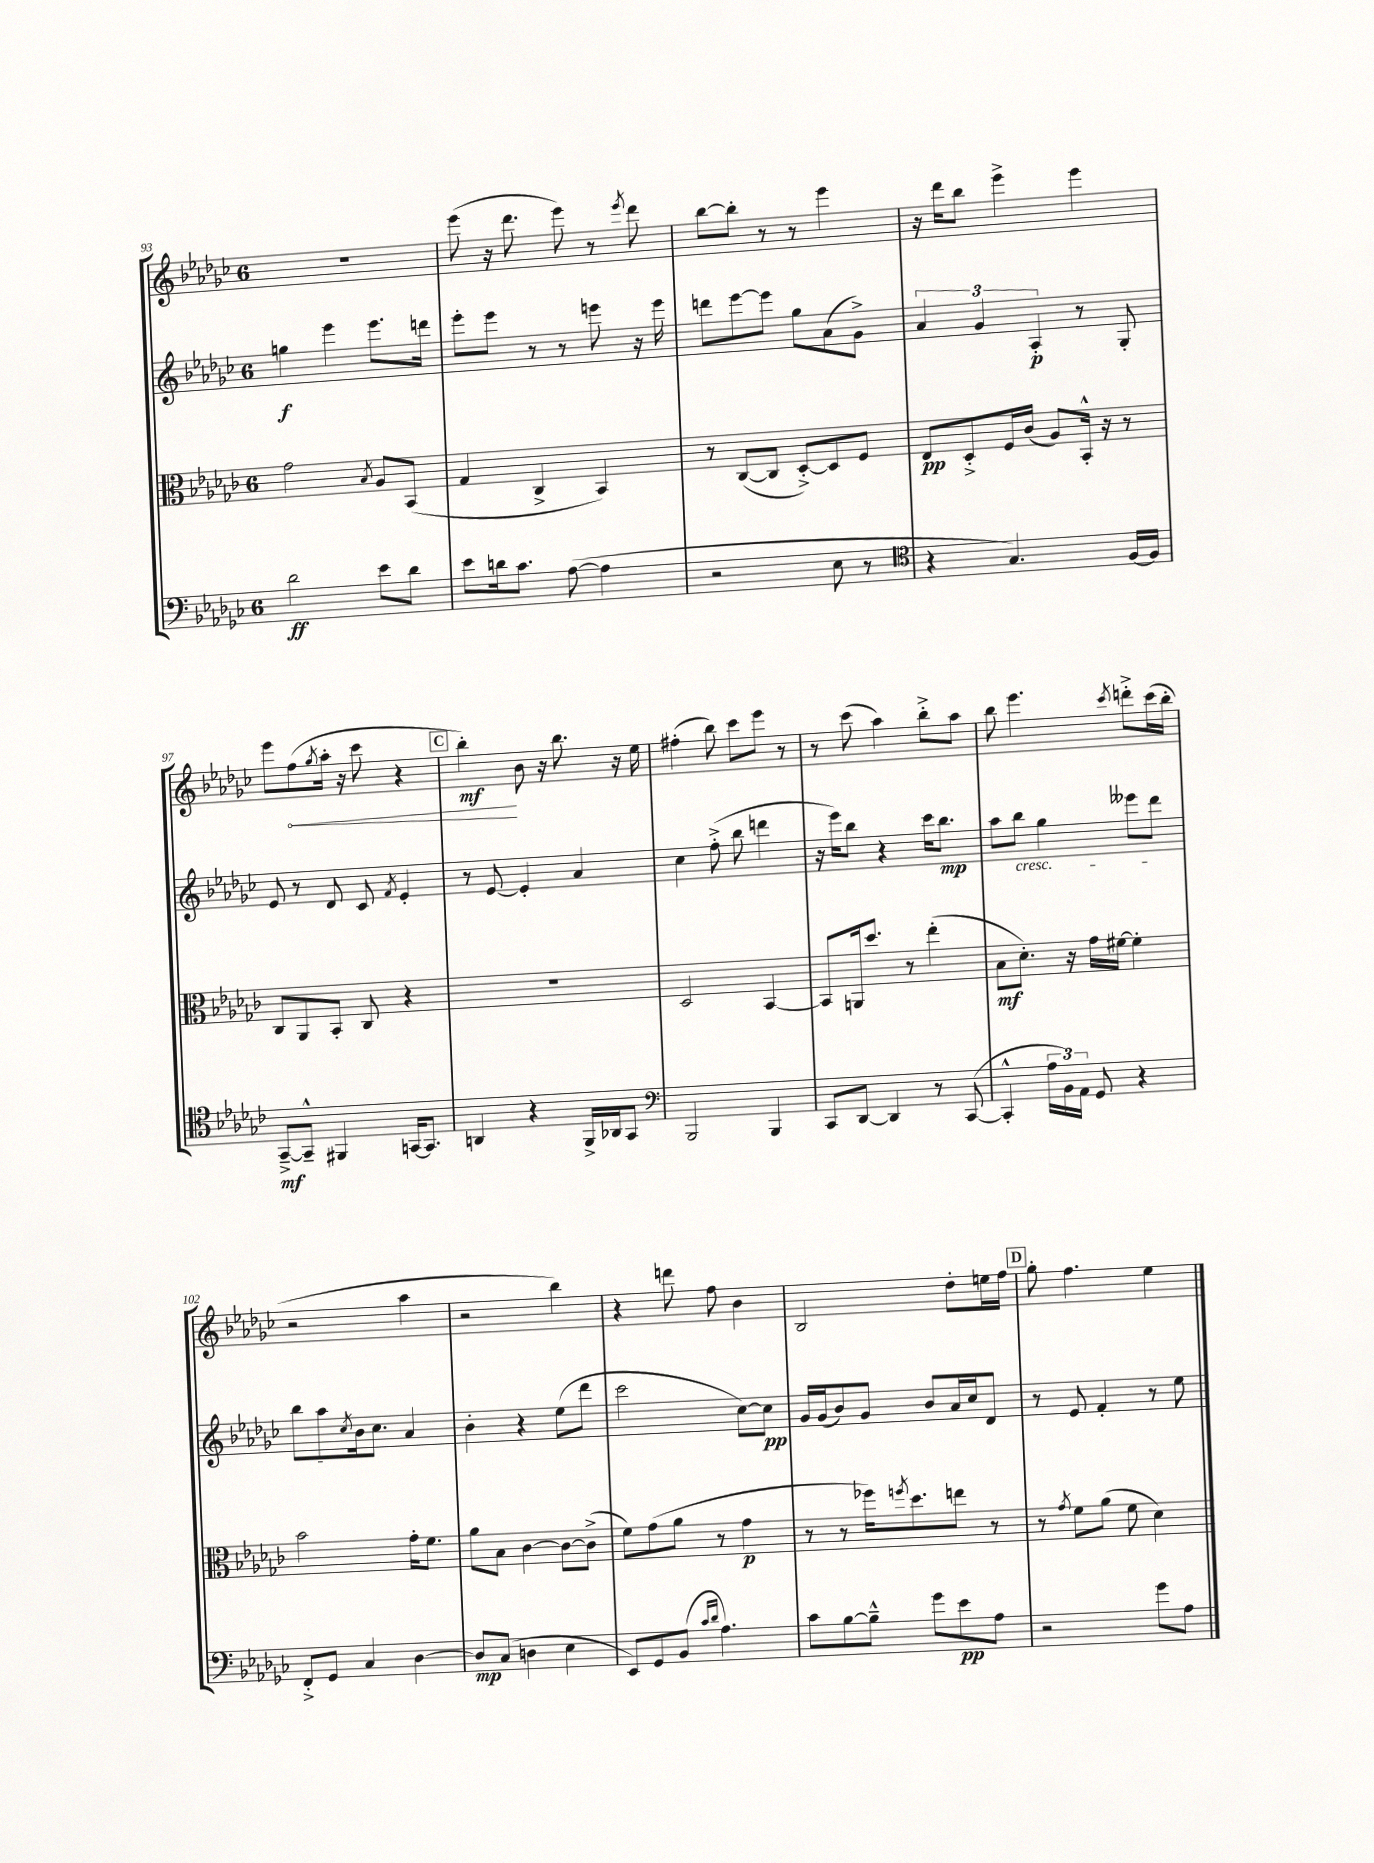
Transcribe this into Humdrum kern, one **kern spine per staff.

**kern	**kern	**kern	**kern
*staff4	*staff3	*staff2	*staff1
*clefF4	*clefC3	*clefG2	*clefG2
*k[b-e-a-d-g-c-]	*k[b-e-a-d-g-c-]	*k[b-e-a-d-g-c-]	*k[b-e-a-d-g-c-]
*M6/8	*M6/8	*M6/8	*M6/8
2d-	2g-	4gg	2.r
.	.	4eee-	.
.	8qB-	.	.
8e-	8A-	8.eee-	.
8d-	(8BB-	.	.
.	.	16ddd	.
=	=	=	=
8e-	4G-	8eee-'	(8eee-
16d	.	8eee-	16r
8.c-	.	.	8.ddd-
.	4C-^	8r	.
([8A-	.	8r	8eee-)
4A-]	4BB-)	8eee	8r
.	.	.	8qeee-
.	.	16r	8ddd-
.	.	16eee	.
=	=	=	=
2r	8r	8ddd	[8bb-
.	([8C-	[8eee-	8bb-']
.	8C-]	8eee-]	8r
.	[8D-'^)	8gg-	8r
8E-	8D-]	(8a-	4eee-
8r	8F	8g-^)	.
=	=	=	=
*clefC4	*	*	*
4r	8E-	6a-	16r
.	.	.	16ddd-
.	8D-'^	.	8bb-
.	.	6g-	.
4.G-)	16F	.	4eee-^
.	(16c-	.	.
.	.	6A-'	.
.	8A-)	.	.
.	16BB-'^^	8r	4eee-
.	16r	.	.
[16F	8r	8G-'	.
16F]	.	.	.
=	=	=	=
[8GG-~^	8C-	8e-	8eee-
8GG-~^^]	8AA-	8r	(8ff
.	.	.	8qgg-
4FF#	8BB-'	8d-	16aa-'
.	.	.	16r
.	8C-	8c-	8ccc-
.	.	8qf	.
[16GG	4r	4e-'	4r
8.GG]	.	.	.
=	=	=	=
4AA	2.r	8r	4bb-')
.	.	[8e-	.
4r	.	4e-']	8b-
.	.	.	16r
.	.	.	8.bb-
16FF^	.	4a-	.
16AA-	.	.	.
8GG-	.	.	16r
.	.	.	16ee-
=	=	=	=
*clefF4	*	*	*
2BBB-	2D-	4cc-	(4ff#'
.	.	(8ff'^	8bb-)
.	.	8bb-	8ccc-
4BBB-	[4BB-	4ddd	8eee-
.	.	.	8r
=	=	=	=
8CC-	8BB-]	16r	8r
.	.	16eee-)	.
[8DD-	16AA	8bb-	(8ccc-
.	8.dd-	.	.
4DD-]	.	4r	4aa-)
.	8r	.	.
8r	(4ee-'	16ccc-	8bb-'^
.	.	8.bb-	.
([8CC-	.	.	8aa-
=	=	=	=
4CC-'^^]	8B-	8aa-	8bb-
.	8.d-')	8bb-	4.eee-
24A-	.	4gg-	.
24BB-)	.	.	.
.	16r	.	.
24AA-	.	.	.
8GG-	16g-	.	.
.	[16f#	.	.
.	.	.	8qccc-
4r	4f#']	8eee--	8ddd'^
.	.	8ddd-	(16ccc-
.	.	.	16bb-'
=	=	=	=
8FF'^	2b-	8bb-	2r
8GG-	.	8aa-	.
.	.	8qcc-	.
4C-	.	16b-	.
.	.	8.cc-	.
[4D-	16g-'	4a-	4aa-
.	8.f	.	.
=	=	=	=
8D-]	8a-	4b-'	2r
(8C-	8B-	.	.
4D	[4c-	4r	.
4E-	8c-_	(8ee-	4bb-)
.	(8c-^]	8ddd-	.
=	=	=	=
8EE-)	8f)	2ccc-	4r
8GG-	(8g-	.	.
(8BB-	8a-	.	8ddd
16qqc-	.	.	.
16qqd-	.	.	.
4.A-)	8r	.	8ff
.	4g-	[8cc-)	4b-
.	.	8cc-]	.
=	=	=	=
8c-	8r	16g-	2B-
.	.	(16g-	.
[8B-	8r	8b-)	.
8B-~^^]	16ff-)	8g-	.
.	8qff	.	.
.	8.dd-	.	.
8g-	.	8b-	.
8e-	8ee	16a-	8dd-'
.	.	16cc-	.
8A-	8r	8d-	16ee
.	.	.	16ff
=	=	=	=
2r	8r	8r	8gg-'
.	8qg-	.	.
.	8f	8e-	4.ff
.	(8a-	4f'	.
.	8f	.	.
8g-	4d-)	8r	4ee-
8A-	.	8ee-	.
==	==	==	==
*-	*-	*-	*-
